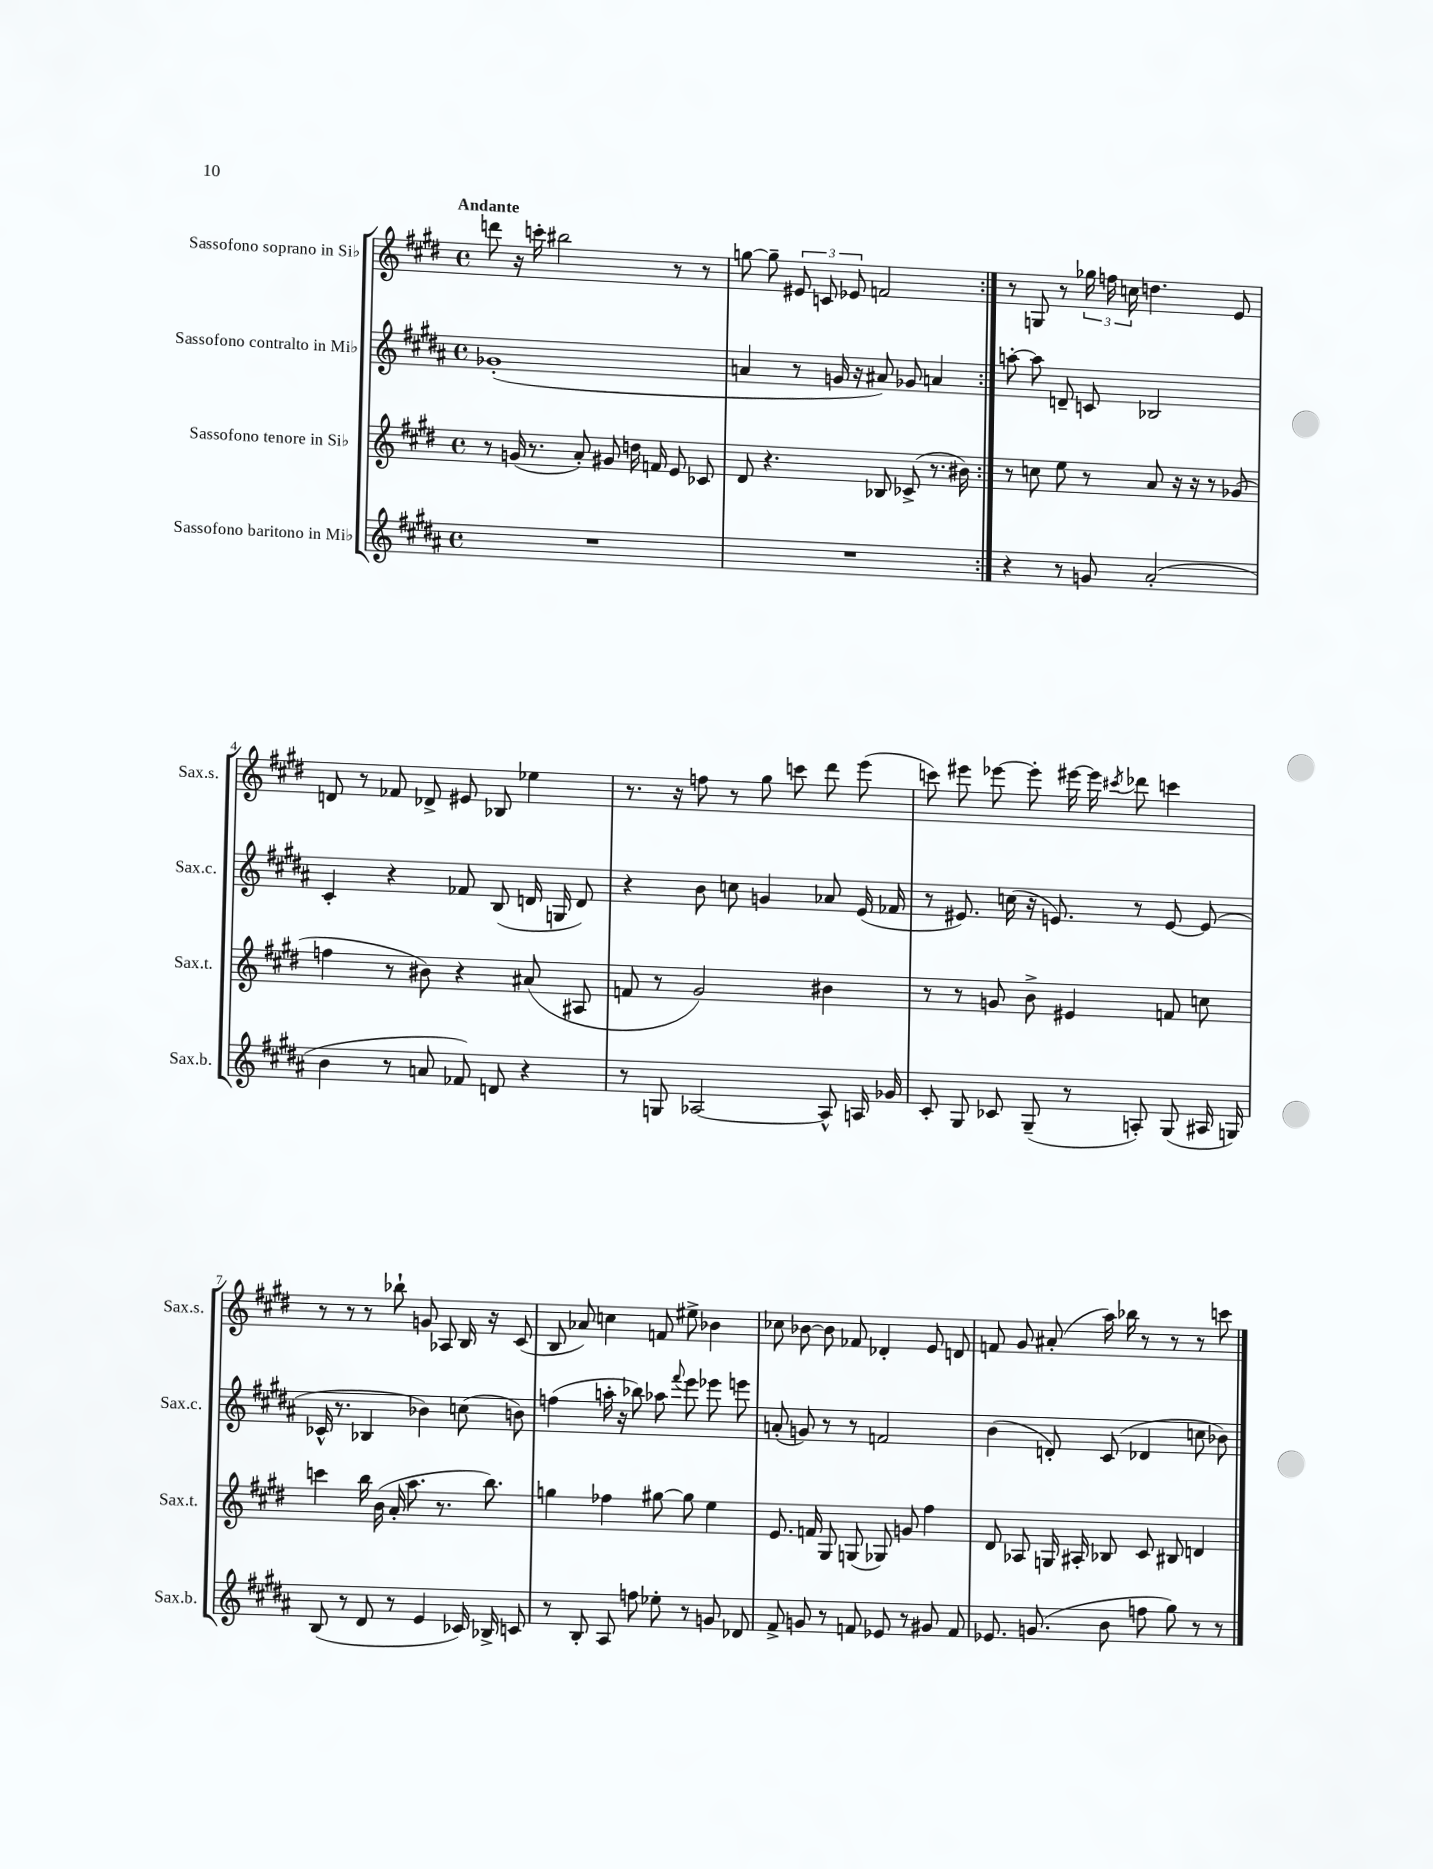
<<
\new StaffGroup <<
\new Staff = "s0" \with { instrumentName = "Sassofono soprano in Sib" shortInstrumentName = "Sax.s." } {
    \clef treble \key e \major \defaultTimeSignature \time 4/4 \tempo "Andante"
    \autoBeamOff \repeat volta 2 { d'''8 r16 c'''16-. bis''2 r8 r8 |
    g''8~ g''8-- \tuplet 3/2 { eis'8 c'8 ees'8 } f'2 | }
    r8 g8 r8 \tuplet 3/2 { ges''16 f''16 c''16 } d''4. e'8 |
    d'8 r8 fes'8 des'8-> eis'8 bes8 ees''4 |
    r8. r16 f''8 r8 gis''8 c'''8 dis'''8 e'''8( |
    c'''8) eis'''8 ees'''8~ ees'''8-. eis'''16~ eis'''16 \acciaccatura { cis'''8 } des'''8 c'''4 |
    r8 r8 r8 bes''8-! g'8 aes8 b16 r16 cis'8( |
    b8 aes'8) c''4 f'8 eis''8-> bes'4 |
    ces''8 bes'8~ bes'8 fes'8 des'4-. e'8 d'8 |
    f'8 gis'8 ais'8-.( a''16) bes''16 r8 r8 r8 c'''8 \bar "|." |
}
\new Staff = "s1" \with { instrumentName = "Sassofono contralto in Mib" shortInstrumentName = "Sax.c." } {
    \clef treble \key b \major \defaultTimeSignature \time 4/4
    \autoBeamOff \repeat volta 2 { ges'1-.( |
    a'4 r8 g'16 r16 ais'8) ges'8 a'4 | }
    a''8~-. a''8 d'8-- c'8 bes2 |
    cis'4-. r4 fes'8 b8( d'16 g16 d'8) |
    r4 b'8 c''8 g'4 aes'8 e'16( fes'16 |
    r8 eis'8.) c''16( r16 e'8.) r8 e'8~ e'8( |
    ces'16-^ r8. bes4 bes'4) c''8( b'8) |
    f''4( a''16-. r16 bes''8) aes''8 \appoggiatura { fis'''8 } e'''8 ees'''8 e'''8 |
    a'8-.( g'8) r8 r8 f'2 |
    b'4( d'8-.) cis'8( des'4 c''8 bes'8) \bar "|." |
}
\new Staff = "s2" \with { instrumentName = "Sassofono tenore in Sib" shortInstrumentName = "Sax.t." } {
    \clef treble \key e \major \defaultTimeSignature \time 4/4
    \autoBeamOff \repeat volta 2 { r8 g'16( r8. a'8-.) gis'8 d''16 f'16 e'8 ces'8 |
    dis'8 r4. bes8 ces'8->( r8. bis'16) | }
    r8 c''8 e''8 r8 a'8 r16 r16 r8 ges'8( |
    f''4 r8 bis'8) r4 ais'8( ais8 |
    f'8 r8 gis'2) bis'4 |
    r8 r8 g'8 b'8-> eis'4 f'8 c''8 |
    c'''4 b''16 b'16( a'16-. a''8. r8. b''8.) |
    g''4 fes''4 gis''8~ gis''8 e''4 |
    e'8. f'16 gis8 g8( ges8) g'8 fis''4 |
    dis'8 aes8 g16 ais16-. bes8 cis'8 bis8 d'4 \bar "|." |
}
\new Staff = "s3" \with { instrumentName = "Sassofono baritono in Mib" shortInstrumentName = "Sax.b." } {
    \clef treble \key b \major \defaultTimeSignature \time 4/4
    \autoBeamOff \repeat volta 2 { R1 |
    R1 | }
    r4 r8 g'8 ais'2-.( |
    b'4 r8 a'8 fes'8) d'8 r4 |
    r8 g8 aes2~ aes8-^ a16 ges'16 |
    cis'8-. gis8 ces'8 gis8--( r8 a8-.) gis8( ais16 g16) |
    b8( r8 dis'8 r8 e'4 ces'16) bes16-> c'8 |
    r8 b8-. ais8 f''8 ees''8-. r8 g'8 des'8 |
    fis'8-> g'8 r8 f'8 ees'8 r8 gis'8 f'8 |
    ees'8. g'8.( b'8 f''8 gis''8) r8 r8 \bar "|." |
}
>>
>>
